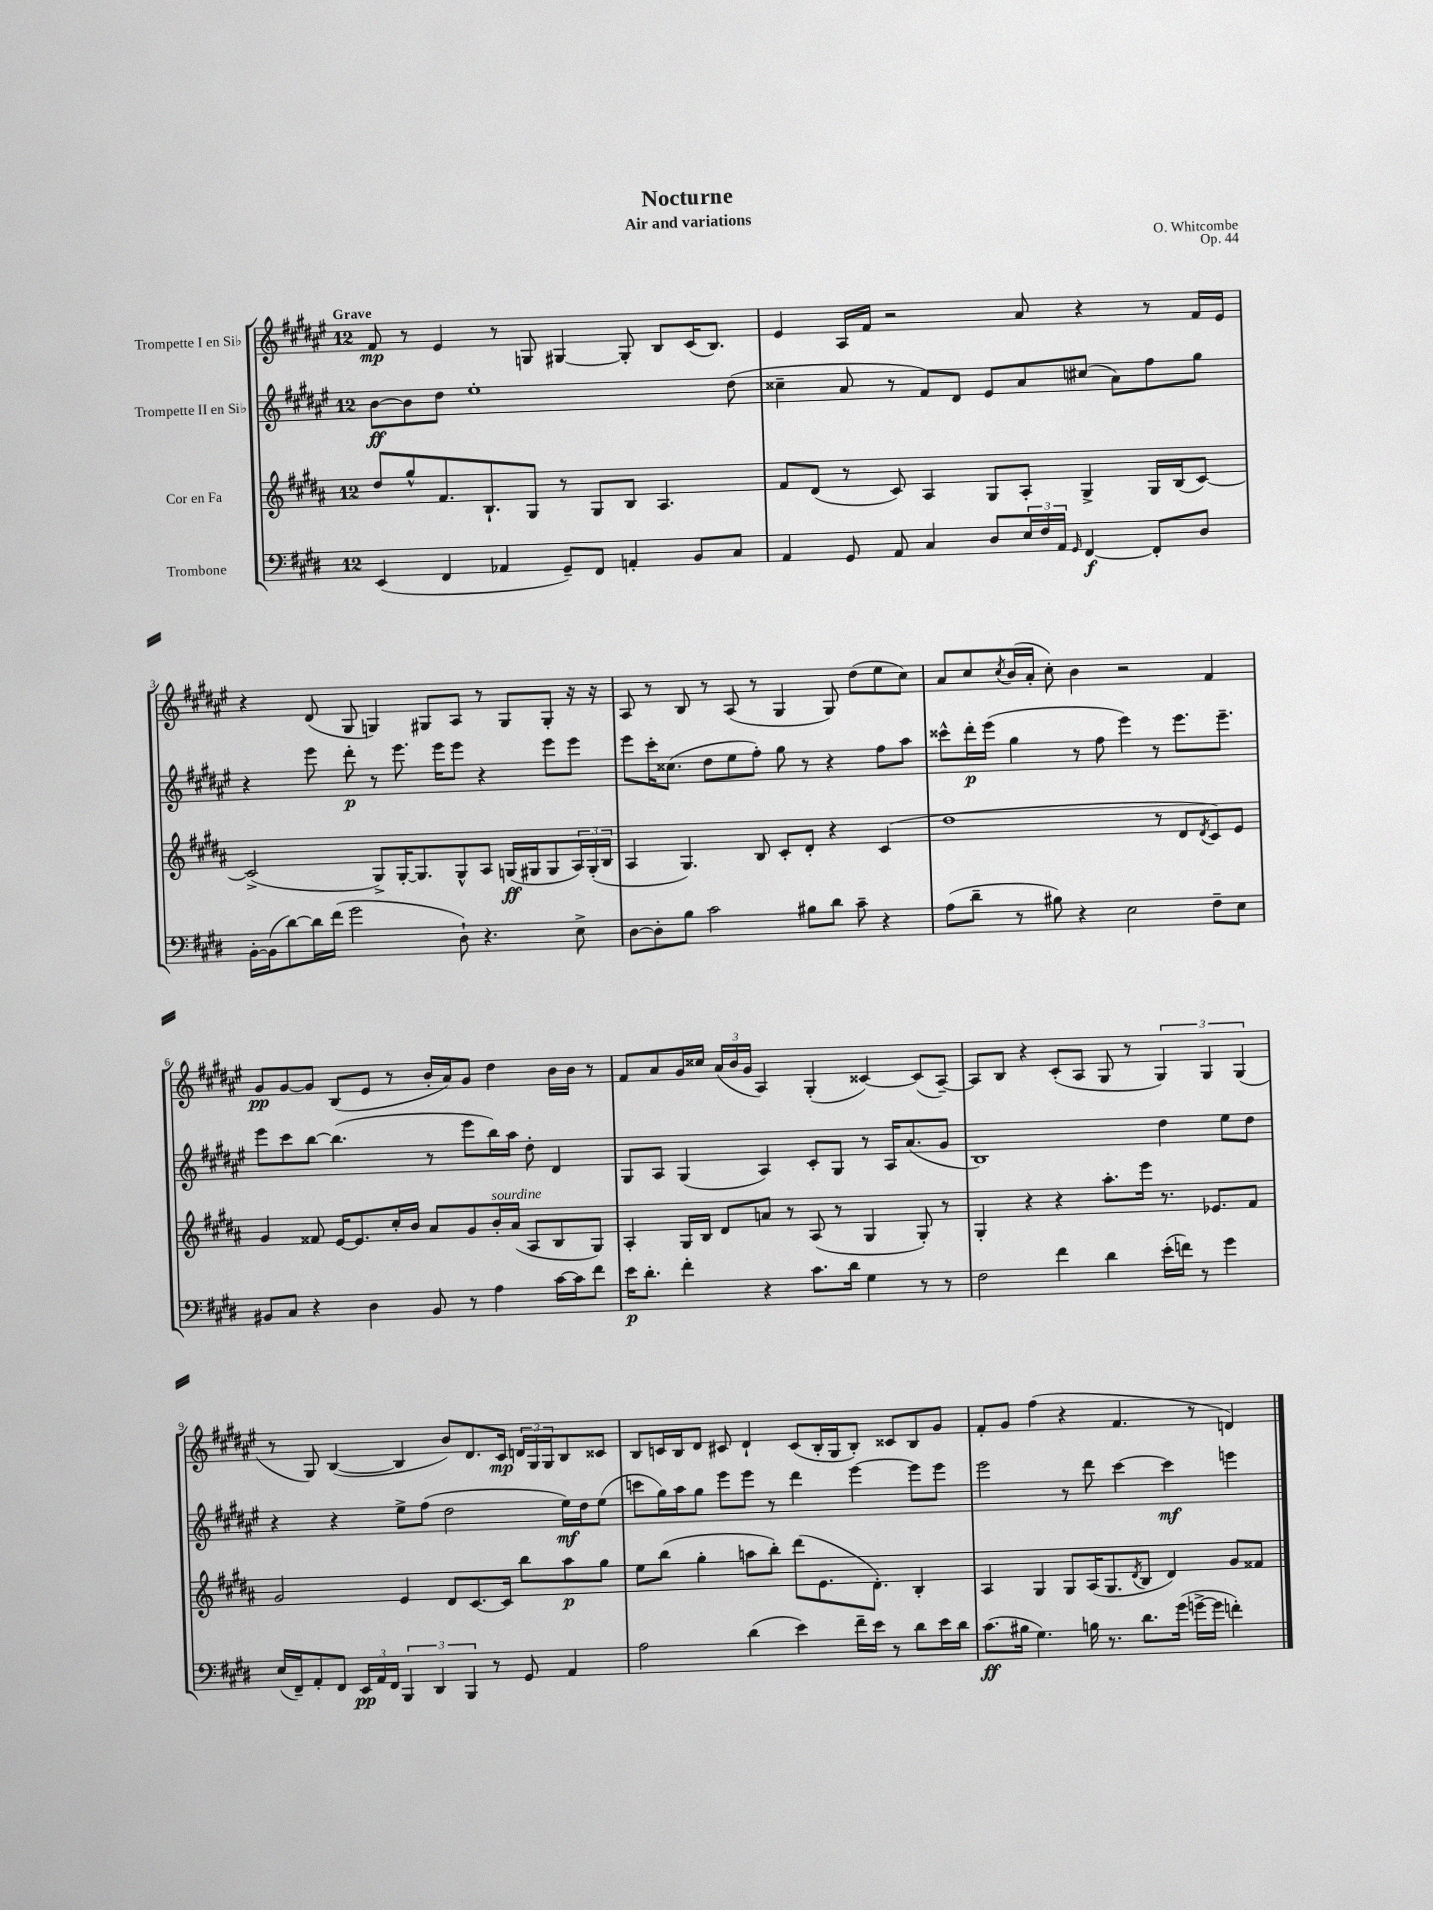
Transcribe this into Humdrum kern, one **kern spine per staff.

**kern	**dynam	**kern	**dynam	**kern	**dynam	**kern	**dynam
*part4	*part4	*part3	*part3	*part2	*part2	*part1	*part1
*staff4	*staff4	*staff3	*staff3	*staff2	*staff2	*staff1	*staff1
*I"Trombone	*	*I"Cor en Fa	*	*I"Trompette II en Si♭	*	*I"Trompette I en Si♭	*
*clefF4	*	*clefG2	*	*clefG2	*	*clefG2	*
*k[f#c#g#d#]	*	*k[f#c#g#d#a#]	*	*k[f#c#g#d#a#e#]	*	*k[f#c#g#d#a#e#]	*
*M12/8	*	*M12/8	*	*M12/8	*	*M12/8	*
=1	=1	=1	=1	=1	=1	=1	=1
!	!	!	!	!	!	!LO:TX:a:B:t=Grave	!
(4EE/	.	8dd#/L	.	[8b\L	ff	8f#/	mp
.	.	8gg#^^/	.	8b\]	.	8r	.
4FF#/	.	8.f#/	.	8dd#\J	.	4e#/	.
.	.	.	.	1ee#'	.	.	.
.	.	8.B`/	.	.	.	.	.
4AA-X/	.	.	.	.	.	8r	.
.	.	8G#/J	.	.	.	8Gn/	.
8GG#~/L)	.	8r	.	.	.	[4G#X/	.
8FF#/J	.	8G#/L	.	.	.	.	.
4AAn'/	.	8B/J	.	.	.	8G#'/]	.
.	.	4.A#/	.	.	.	8B/L	.
8BB/L	.	.	.	.	.	(16c#/K	.
.	.	.	.	.	.	8.B/J)	.
8C#/J	.	.	.	(8dd#\	.	.	.
=2	=2	=2	=2	=2	=2	=2	=2
4AA/	.	8f#/L	.	4cc##X~\	.	4e#/	.
.	.	(8d#/J	.	.	.	.	.
8GG#/	.	8r	.	8a#/	.	16A#/LL	.
.	.	.	.	.	.	16f#/JJ	.
8AA/	.	8c#/)	.	8r	.	2r	.
4C#/	.	4A#/	.	8f#/L)	.	.	.
.	.	.	.	8d#/J	.	.	.
8D#/L	.	8G#/L	.	8e#/L	.	.	.
24E/L	.	8A#'/J	.	8a#/	.	8a#/	.
24F#/	.	.	.	.	.	.	.
24AA/JJ	.	.	.	.	.	.	.
16qqGG#/	.	.	.	.	.	.	.
[4FF#/	f	4G#^/	.	(8cc#X/J	.	4r	.
.	.	.	.	8a#\L)	.	.	.
8FF#'/L]	.	16G#/LL	.	8ff#\	.	8r	.
.	.	(16B/J	.	.	.	.	.
8D#/J	.	[8c#/J)	.	8gg#\J	.	16f#/LL	.
.	.	.	.	.	.	16e#/JJ	.
!!LO:LB:g=z
=3	=3	=3	=3	=3	=3	=3	=3
[16BB'\LL	.	(2c#^/]	.	4r	.	4r	.
(16BB\J]	.	.	.	.	.	.	.
[8d#\)	.	.	.	.	.	.	.
16d#\L]	.	.	.	8eee#\	.	(8d#/	.
(16f#\JJ	.	.	.	.	.	.	.
2g#\	.	.	.	8ddd#'\	p	8G#/	.
.	.	8G#^/L)	.	8r	.	4Gn/)	.
.	.	[16G#'/K	.	8.eee#\	.	.	.
.	.	8.G#/]	.	.	.	.	.
.	.	.	.	.	.	8G#X/L	.
.	.	.	.	16eee#\KL	.	.	.
8D#`\)	.	8G#^^/	.	8eee#\J	.	8A#/J	.
4.r	.	8A#/J	.	4r	.	8r	.
.	.	(16Gn/LL	ff	.	.	8G#/L	.
.	.	16G#X/J	.	.	.	.	.
.	.	8G#/	.	8eee#\L	.	8G#'/J	.
8E^\	.	24A#/L)	.	8eee#\J	.	16r	.
.	.	(24G#'/	.	.	.	.	.
.	.	.	.	.	.	16r	.
.	.	24B/JJ	.	.	.	.	.
=4	=4	=4	=4	=4	=4	=4	=4
[8D#\L	.	4A#/	.	8eee#\L	.	8A#/	.
8D#'\]	.	.	.	16ccc#'\K	.	8r	.
.	.	.	.	(8.cc##X\J	.	.	.
8B\J	.	4.G#/)	.	.	.	8B/	.
2c#\	.	.	.	8dd#\L	.	8r	.
.	.	.	.	8ee#\	.	(8A#/	.
.	.	8B/	.	8ff#'\J)	.	8r	.
.	.	8c#'/L	.	8gg#\	.	4G#/	.
8B#X\L	.	8d#'/J	.	8r	.	.	.
8d#\J	.	4r	.	4r	.	8G#/)	.
8c#~\	.	.	.	.	.	(8dd#\L	.
4r	.	(4c#/	.	8ff#\L	.	8ee#\	.
.	.	.	.	8aa#\J	.	8cc#\J)	.
=5	=5	=5	=5	=5	=5	=5	=5
(8A\L	.	1dd#	.	8ccc##X^^\L	.	8a#/L	.
8d#~\J	.	.	.	16ddd#'\L	p	8cc#/	.
.	.	.	.	(16eee#\JJ	.	.	.
.	.	.	.	.	.	8qcc#/	.
8r	.	.	.	4gg#\	.	(16b/L	.
.	.	.	.	.	.	16a#'/JJ	.
8B#X\)	.	.	.	.	.	8cc#'\)	.
4r	.	.	.	8r	.	4b\	.
.	.	.	.	8ff#\	.	.	.
2E\	.	.	.	4eee#\)	.	2r	.
.	.	8r	.	8r	.	.	.
.	.	8d#/L	.	8.eee#\L	.	.	.
.	.	8qd#/	.	.	.	.	.
8F#~\L	.	8c#/)	.	.	.	4f#/	.
.	.	.	.	8.eee#~\J	.	.	.
8E\J	.	8e/J	.	.	.	.	.
!!LO:LB:g=z
=6	=6	=6	=6	=6	=6	=6	=6
8BB#X/L	.	4g#/	.	8eee#\L	.	8g#/L	pp
8C#/J	.	.	.	8ccc#\	.	[8g#/	.
4r	.	8f##X/	.	[8bb\J	.	8g#/J]	.
.	.	[16e/KL	.	(4.bb\]	.	(8B/L	.
.	.	8.e/]	.	.	.	.	.
4D#\	.	.	.	.	.	8e#/J	.
.	.	16cc#'/L	.	.	.	8r	.
.	.	16b/JJ	.	.	.	.	.
8BB#/	.	8a#/L	.	8r	.	16b'/LL	.
.	.	.	.	.	.	16a#/J)	.
8r	.	8g#/	.	8eee#\L	.	8g#/J	.
!	!	!LO:TX:a:i:t=sourdine	!	!	!	!	!
4A\	.	16b'/L	.	16bb\L)	.	4dd#\	.
.	.	(16a#/JJ	.	16aa#\JJ	.	.	.
.	.	8A#/L	.	8dd#'\	.	.	.
[16c#\LL	.	8B/	.	4d#/	.	16b\LL	.
16c#\J]	.	.	.	.	.	16b\JJ	.
8f#\J	.	8G#/J)	.	.	.	8r	.
=7	=7	=7	=7	=7	=7	=7	=7
16e\KL	p	4A#'/	.	8G#/L	.	8f#/L	.
8.d#'\J	.	.	.	.	.	.	.
.	.	.	.	8A#/J	.	8a#/	.
4f#'\	.	16G#/LL	.	(4G#/	.	16g#/L	.
.	.	16B/JJ	.	.	.	16cc##X/JJ	.
.	.	8d#/L	.	.	.	(24a#/LL	.
.	.	.	.	.	.	24b/	.
.	.	.	.	.	.	24g#/JJ	.
4r	.	8an/J	.	4A#/)	.	4A#/)	.
.	.	8r	.	.	.	.	.
8.c#\L	.	(8A#/	.	8c#'/L	.	(4G#'/	.
.	.	8r	.	8G#/J	.	.	.
16d#\Jk	.	.	.	.	.	.	.
4G#\	.	4G#/	.	8r	.	[4c##X/)	.
.	.	.	.	16A#/KL	.	.	.
.	.	.	.	(8.a#/	.	.	.
8r	.	8G#'/)	.	.	.	(8c##/L]	.
8r	.	8r	.	8g#/J	.	[8A#~/J)	.
=8	=8	=8	=8	=8	=8	=8	=8
2F#\	.	4G#'/	.	1B)	.	8A#/L]	.
.	.	.	.	.	.	8B/J	.
.	.	4r	.	.	.	4r	.
4f#\	.	4r	.	.	.	(8c#'/L	.
.	.	.	.	.	.	8A#/J	.
4d#\	.	8.aa#'\L	.	.	.	8G#/	.
.	.	.	.	.	.	8r	.
.	.	16eee\Jk	.	.	.	.	.
(16e'\LL	.	8.r	.	4dd#\	.	6G#/)	.
16fn\JJ)	.	.	.	.	.	.	.
8r	.	.	.	.	.	.	.
.	.	.	.	.	.	6G#/	.
.	.	8.e-X/L	.	.	.	.	.
4g#\	.	.	.	8ee#\L	.	.	.
.	.	.	.	.	.	(6G#/	.
.	.	8f#/J	.	8dd#\J	.	.	.
!!LO:LB:g=z
=9	=9	=9	=9	=9	=9	=9	=9
(16E/LL	.	2g#/	.	4r	.	8r	.
16FF#~/J)	.	.	.	.	.	.	.
8AA'/	.	.	.	.	.	8G#/)	.
8FF#/J	.	.	.	4r	.	([4B/	.
24EE/LL	pp	.	.	.	.	.	.
24AA/	.	.	.	.	.	.	.
24FF#/JJ	.	.	.	.	.	.	.
6BBB/	.	4e/	.	8ee#^\L	.	4B/]	.
.	.	.	.	(8ff#\J	.	.	.
6DD#/	.	.	.	.	.	.	.
.	.	8d#/L	.	2dd#\	.	8b/L)	.
6BBB/	.	.	.	.	.	.	.
.	.	[8.c#/	.	.	.	8.d#/	.
8r	.	.	.	.	.	.	.
.	.	16c#/Jk]	.	.	.	16c#/Jk	mp
8GG#/	.	8bb\L	.	.	.	24dn/LL	.
.	.	.	.	.	.	24G#/	.
.	.	.	.	.	.	24G#/J	.
4AA/	.	8aa#\	p	16ee#\LL)	mf	8B/	.
.	.	.	.	16dd#\J	.	.	.
.	.	8gg#\J	.	(8ee#\J	.	8c##X/J	.
=10	=10	=10	=10	=10	=10	=10	=10
2A\	.	8ee\L	.	8cccn\L	.	8B/L	.
.	.	(8bb\J	.	16gg#\L)	.	16cn/L	.
.	.	.	.	16aa#\J	.	16B/J	.
.	.	4gg#'\	.	8gg#\J	.	8d#/J	.
.	.	.	.	8eee#\L	.	8c#X/	.
(4d#\	.	8aan\L	.	8eee#\J	.	4d#`/	.
.	.	8bb'\J)	.	8r	.	.	.
4e\)	.	(8ddd#\L	.	4ddd#\	.	(8c#/L	.
.	.	8.e\	.	.	.	16B'/L	.
.	.	.	.	.	.	16G#/J	.
16f#~\LL	.	.	.	[4eee#\	.	8B'/J)	.
16e\JJ	.	8.d#'\J)	.	.	.	.	.
8r	.	.	.	.	.	8c##X/L	.
8d#\L	.	4B'/	.	8eee#\L]	.	8B/	.
16e\L	.	.	.	8eee#\J	.	8g#/J	.
16d#\JJ	.	.	.	.	.	.	.
=11	=11	=11	=11	=11	=11	=11	=11
(8.c#\L	ff	4A#/	.	2eee#\	.	8f#'/L	.
.	.	.	.	.	.	8g#/J	.
16B#X\Jk	.	.	.	.	.	.	.
4.G#\)	.	4G#/	.	.	.	(4ff#\	.
.	.	8G#/L	.	8r	.	4r	.
16Bn\	.	(16A#/K	.	8ddd#\	.	.	.
8.r	.	8.G#/	.	.	.	.	.
.	.	.	.	[4ccc#\	.	4.f#/	.
.	.	8qd#/	.	.	.	.	.
8.d#\L	.	8B/J	.	.	.	.	.
.	.	4d#/)	.	4ccc#\]	mf	.	.
(16g#\Jk	.	.	.	.	.	.	.
[16gn^\LL	.	.	.	.	.	8r	.
16g\JJ]	.	.	.	.	.	.	.
4fn'\)	.	8g#/L	.	4eeen\	.	4dn/)	.
.	.	8f##X/J	.	.	.	.	.
==	==	==	==	==	==	==	==
*-	*-	*-	*-	*-	*-	*-	*-
